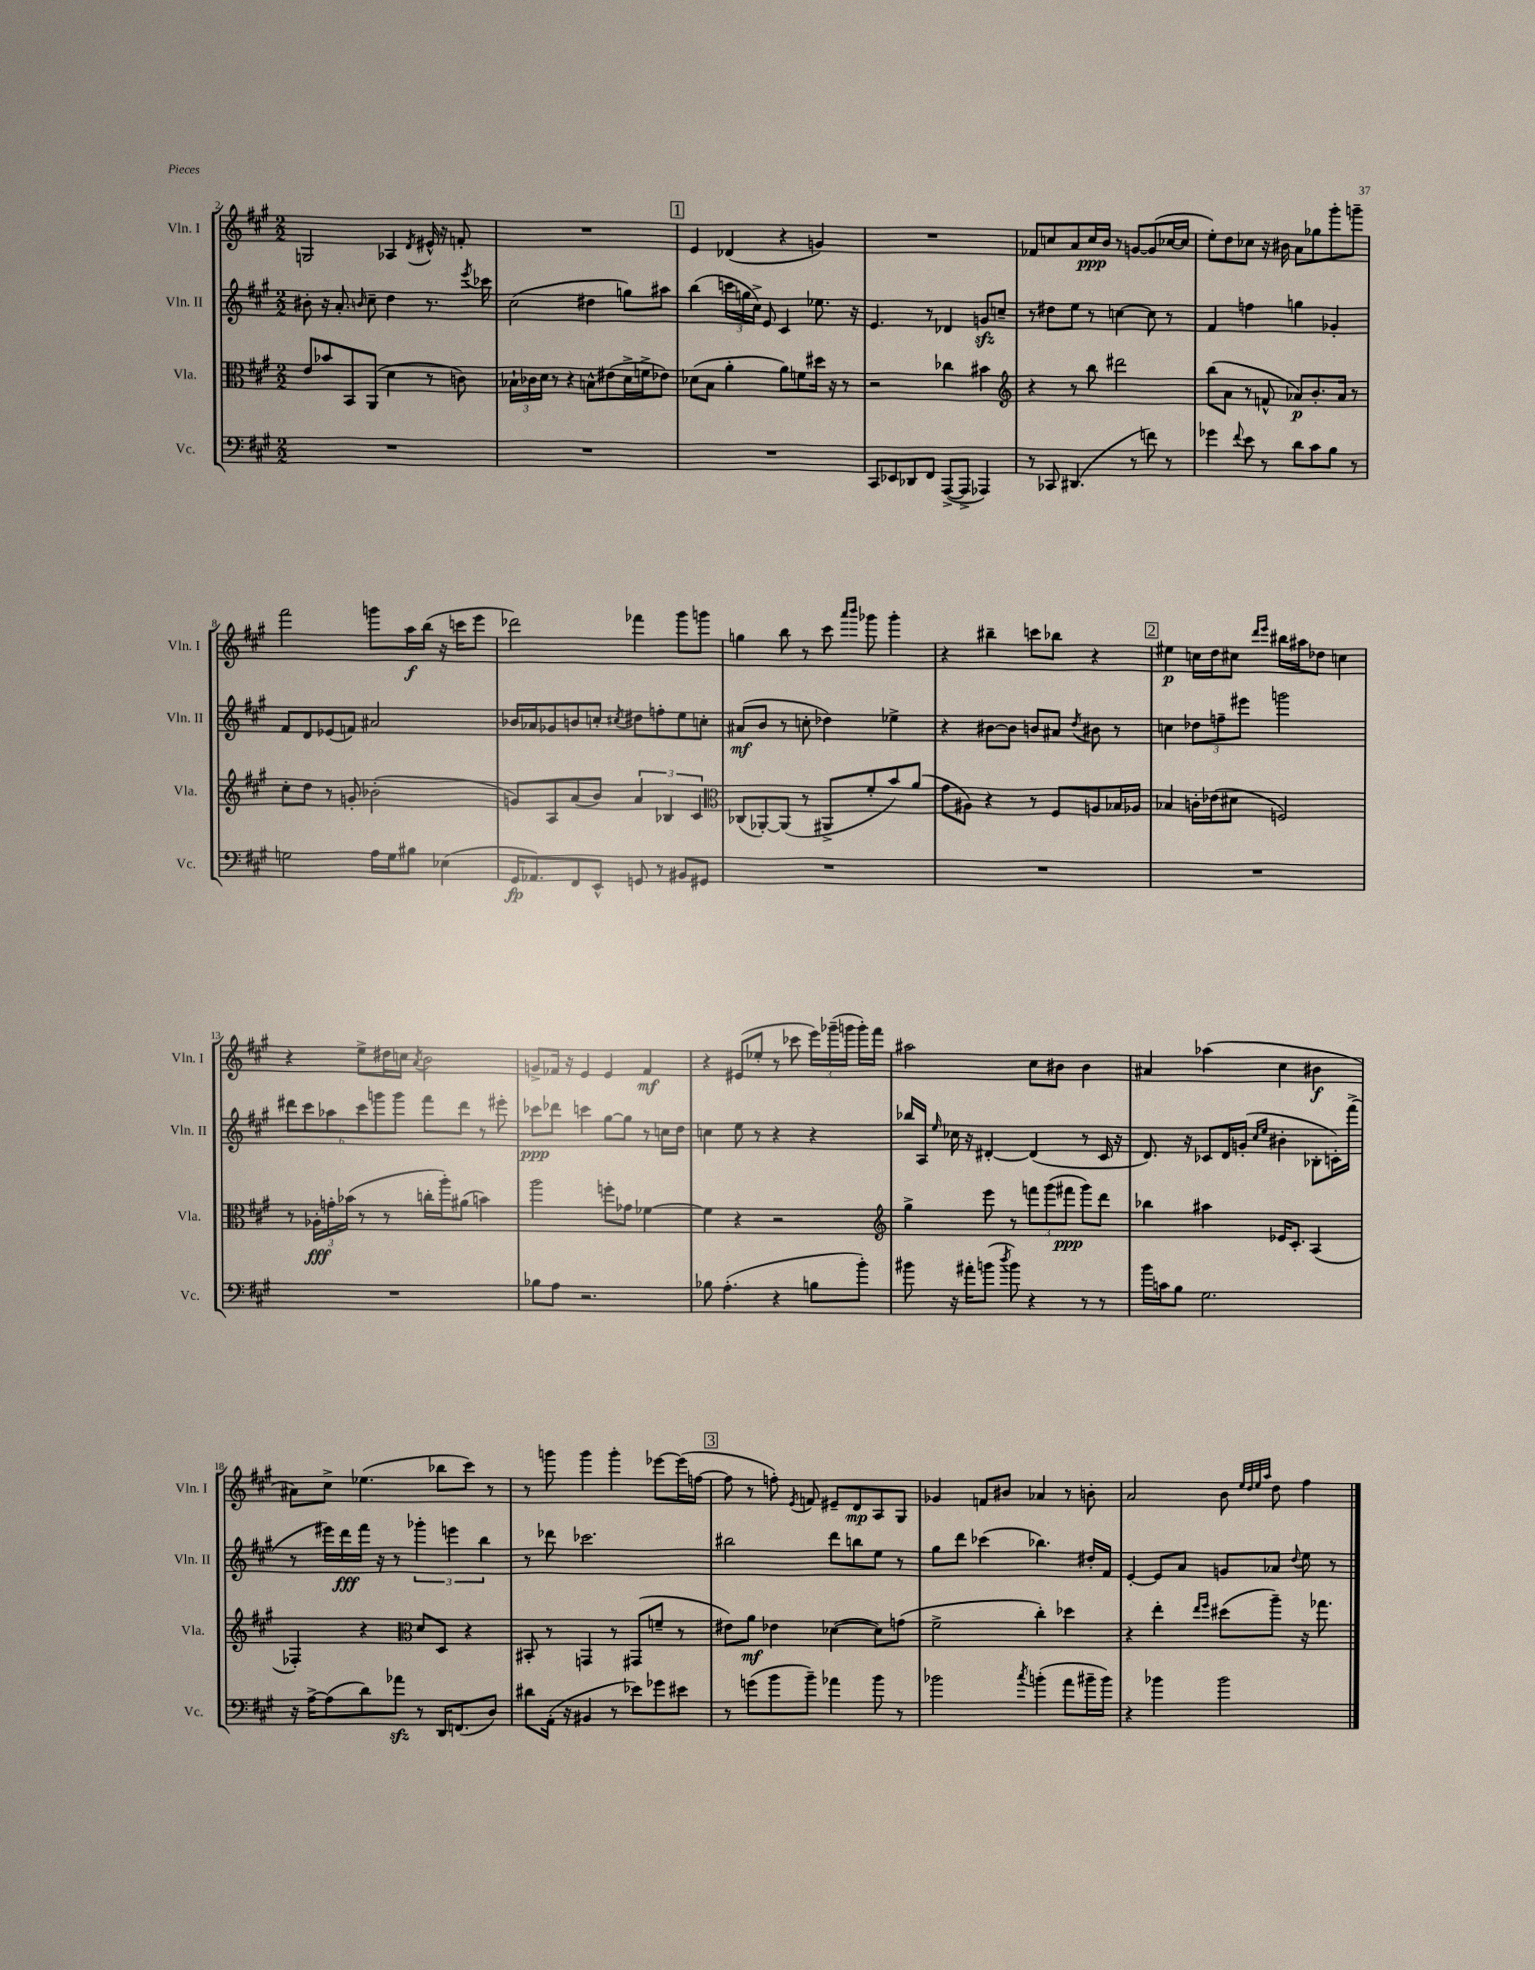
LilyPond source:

<<
\new StaffGroup <<
\new Staff = "s0" \with { instrumentName = "Vln. I" shortInstrumentName = "Vln. I" } {
    \clef treble \key a \major \numericTimeSignature \time 2/2
    \autoBeamOff g2 aes4 \acciaccatura { d'8 } eis'16-^ r16 f'8-. |
    R1 |
    \mark \markup { \box "1" } e'4 des'4( r4 g'4) |
    R1 |
    fes'8[ c''8 a'8 c''16\ppp b'16] r8 g'8[~ g'8( ces''16~ ces''16] |
    e''8[-.) d''8 ces''8] r16 bis'16 a'8[ ges''8 gis'''8-. g'''8]-- |
    fis'''2 g'''8[ a''16\f b''16]( r16 c'''16[ e'''8] |
    des'''2) fes'''4 gis'''8[ g'''8] |
    g''4 b''8 r8 cis'''8 \grace { a'''16[ b'''16] } ges'''8 ges'''4-. |
    r4 bis''4-- c'''8[ bes''8] r4 |
    \mark \markup { \box "2" } eis''4\p c''16[ d''16 cis''8] \grace { d'''16[ e'''16] } bis''16[ ais''16 des''8] c''4 |
    r4 e''8[-> dis''16 c''16] \acciaccatura { a'8 } b'2 |
    g'8[-> fes'16] r16 e'4 e'4 fes'4\mf |
    r4 eis'8[( ees''8]-. r8 ces'''8 \tuplet 3/2 { e'''16[) ges'''16--( g'''16] } g'''16[-.) fis'''16] |
    ais''2 cis''8[ bis'8] bis'4 |
    ais'4 aes''4( cis''4 bis'4\f |
    ais'8[) cis''8]-> ees''4.( bes''8[ cis'''8]) r8 |
    r8 g'''8 g'''4 g'''4-. ees'''8[~ ees'''16( f''16]~ |
    \mark \markup { \box "3" } f''8 r8 f''8-.) \acciaccatura { e'8 } f'8 eis'8[-- d'8\mp a8 gis8] |
    ges'4 f'8[ bis'8] aes'4 r8 b'8-. |
    a'2 b'8 \grace { e''32[ d''32 e''32 a''32] } d''8 fis''4 \bar "|." |
}
\new Staff = "s1" \with { instrumentName = "Vln. II" shortInstrumentName = "Vln. II" } {
    \clef treble \key a \major \numericTimeSignature \time 2/2
    \autoBeamOff bis'8-. r16 a'8.-. \grace { b'16 } cis''8-- d''4 r8. \acciaccatura { e'''8 } ces'''16 |
    cis''2( dis''4 g''8[) ais''8] |
    \mark \markup { \box "1" } b''4( \tuplet 3/2 { c'''16[ g''16 cis''16]->) } e'8 cis'4 ees''8. r16 |
    e'4. r8 des'4 g'8[\sfz c''8]-- |
    r8 dis''8[ e''8] r8 c''4~ c''8 r8 |
    fis'4 f''4 g''4 ges'4-. |
    fis'8[ d'8 ees'8( f'8]) ais'2 |
    bes'16[ aes'16 ges'8 b'8 c''8]-. \acciaccatura { cis''8 } dis''8[ f''8-. e''8 c''8]-. |
    ais'8[\mf( b'8] r8 c''8-. des''4) ees''4-> |
    r4 bis'8[~ bis'8] b'8[ ais'8] \acciaccatura { d''8 } bis'8 r8 |
    \mark \markup { \box "2" } c''4 \tuplet 3/2 { des''8[ f''8-- eis'''8] } g'''2 |
    \tuplet 6/4 { dis'''8[ cis'''8 aes''8 cis'''8 g'''8 g'''8] } fis'''8[ dis'''8] r8 eis'''8-. |
    ces'''8[\ppp des'''8] c'''4 gis''8[~ gis''8] r8 c''16[ d''16] |
    c''4 e''8 r8 r4 r4 |
    bes''16[ a16] \grace { e''16 } ces''16 r16 dis'4~-. dis'4( r8 cis'16 r16 |
    d'8.) r16 ces'8[ d'16 g'16]-.( \grace { cis''16[ e''16] } bis'4-. bes8[-. c'16-.) fis'''16]->( |
    r8 eis'''16[) d'''16\fff fis'''16] r16 r8 \tuplet 3/2 { ges'''4-. e'''4 b''4 } |
    r8 des'''8 ces'''2. |
    \mark \markup { \box "3" } bis''2 d'''8[ b''8 e''8] r8 |
    gis''8[ d'''8] ces'''4( bes''4.) dis''16[-. fis'16] |
    e'4~-. e'8[ a'8] g'8[ aes'8] \appoggiatura { d''8 } e''8 r8 \bar "|." |
}
\new Staff = "s2" \with { instrumentName = "Vla." shortInstrumentName = "Vla." } {
    \clef alto \key a \major \numericTimeSignature \time 2/2
    \autoBeamOff e'8[ bes'8 b,8 a,8]( d'4 r8 c'8) |
    \tuplet 3/2 { bes16[-! ces'16 d'16] } r8 r4 b8[-^ eis'8( d'16-> f'16-> ees'8]) |
    \mark \markup { \box "1" } des'8[( b8] a'4-. a'8[) f'8 dis''16] r16 r8 |
    r2 ces''4 bis'4 |
    \clef treble r4 r8 b''8 dis'''2 |
    b''8[( a'8] r8 f'8-^ aes'8[\p) b'8.-. aes'16] r8 |
    cis''8[-. d''8] r8 g'8-. bes'2-.( |
    g'8[) a8 a'8( b'8]) \tuplet 3/2 { a'4 bes4 cis'4 } |
    \clef alto ces8[( aes,8~-.) aes,8]( r8 ais,8[-> fis'8-. b'8) a'8]( |
    gis'8[ ais8]) r4 r8 fis8[ a8 bes16 aes16] |
    \mark \markup { \box "2" } bes4 c'16[-. ees'16( dis'8] f2) |
    r8 \tuplet 3/2 { aes16[-.\fff g'16-. bes'16]( } r8 r8 c''16[-. a''16-.) ais'8]( b'4) |
    a''2 f''8[-. ges'8] fes'4~ |
    fes'4 r4 r2 |
    \clef treble gis''4-> e'''8 r8 \tuplet 3/2 { f'''8[ gis'''8( fis'''8]\ppp } gis'''8[) d'''8] |
    bes''4 ais''4 ees'16[ cis'8.]-. a4( |
    fes4-.) r4 \clef alto d'8[ d8] r4 |
    bis,8-. r8 g,4 r8 gis,8[( f'8]-- r8 |
    \mark \markup { \box "3" } eis'8[) a'8]\mf ees'4 des'4~( des'8[) g'8]( |
    fis'2-> cis''4-.) des''4 |
    r4 e''4-. \grace { e''16[ fis''16] } dis''8[( a''8]--) r16 ges''8. \bar "|." |
}
\new Staff = "s3" \with { instrumentName = "Vc." shortInstrumentName = "Vc." } {
    \clef bass \key a \major \numericTimeSignature \time 2/2
    \autoBeamOff R1 |
    R1 |
    \mark \markup { \box "1" } R1 |
    cis,8[ ees,8 des,8 fis,8] a,,8[~->( a,,8]-> aes,,4) |
    r8 ces,8 dis,4.( r8 f'8) r8 |
    ges'4 \appoggiatura { fis'8 } e'8 r8 d'8[ cis'8 b8] r8 |
    g2 a16[ g16 bis8] ees4( |
    gis,16[\fp aes,8.) fis,8 e,8]-^ g,8 r8 bis,8[ gis,8] |
    R1 |
    R1 |
    \mark \markup { \box "2" } R1 |
    R1 |
    bes8[ a8] r2. |
    bes8 a4.-.( r4 b8[ b'8]-.) |
    bis'8 r16 ais'16[-. b'8]( \acciaccatura { d''8 } b'8) r4 r8 r8 |
    b'16[ c'16 b8] gis2. |
    r16 a16[~-> a8( d'8) aes'8]\sfz r8 d,16[ f,8.( d8]) |
    dis'8[ a,16]-.( r16 bis,4 r8 ees'8[) ges'8 eis'8] |
    \mark \markup { \box "3" } r8 g'8[( b'8 b'8]--) aes'4 b'8 r8 |
    bes'2 \acciaccatura { cis''8 } b'4-.( a'8[ bis'16-- bis'16]) |
    r4 bes'4 bes'2 \bar "|." |
}
>>
>>
\layout { \context { \Score currentBarNumber = #2 } }
